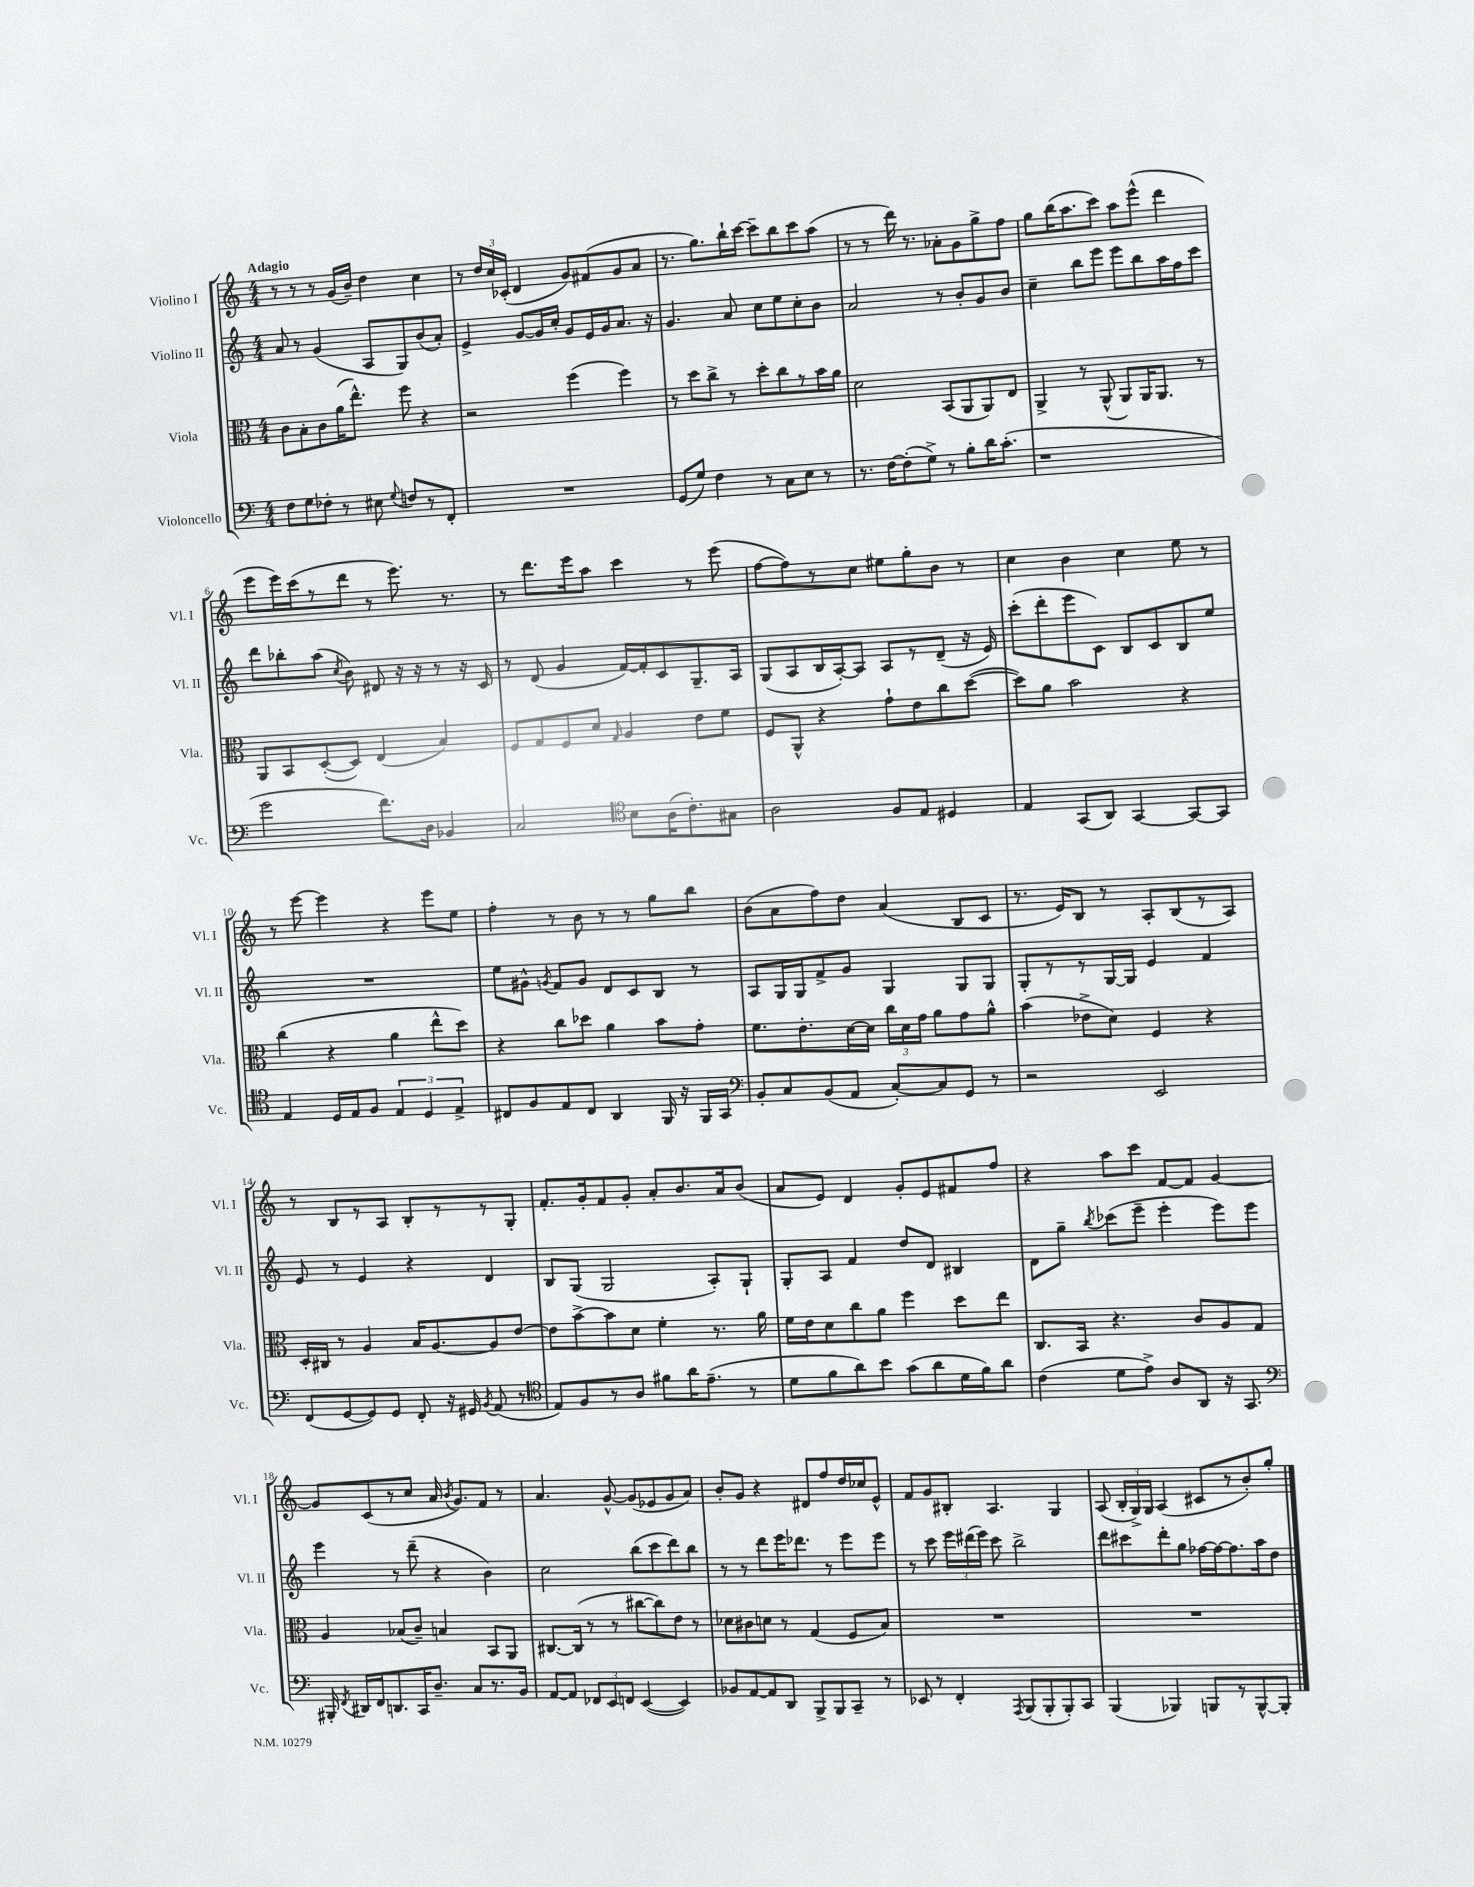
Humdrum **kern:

**kern	**kern	**kern	**kern
*staff4	*staff3	*staff2	*staff1
*clefF4	*clefC3	*clefG2	*clefG2
*k[]	*k[]	*k[]	*k[]
*M4/4	*M4/4	*M4/4	*M4/4
8F	8c	8a	8r
8G	8B'	8r	8r
8F-'	8c	(4g	8r
8r	(16a	.	(16g
.	8.ee^^)	.	16b~)
8E#	.	8A	4dd
8qqG	.	.	.
8F	8ff	8G)	.
8r	4r	(8b	4cc
8FF'	.	8a')	.
=	=	=	=
1r	2r	4e^	8r
.	.	.	24dd
.	.	.	24cc
.	.	.	(24c-'
.	.	[8g	4d
.	.	16g]	.
.	.	16cc'	.
.	(4ff	8g	8g)
.	.	16e	(8f#
.	.	16g	.
.	4ff)	8.a	8g
.	.	.	8a
.	.	16r	.
=	=	=	=
(8GG	8r	4.g	8.r
8G)	8dd	.	.
.	.	.	8.gg)
4F	8cc^	.	.
.	8r	8a	16bb`
.	.	.	[16ccc
8r	8dd'	8cc	8ccc~]
8C	8cc	8ee	8bb
8E	8r	8cc'	8ccc
8r	16b	8b	(8aa
.	16a	.	.
=	=	=	=
8.r	2d	2a	8r
.	.	.	8r
[16F	.	.	.
(8F']	.	.	16ddd)
.	.	.	8.r
8G^)	.	.	.
8r	(8BB	8r	8a-'
8B'	8AA	8b'	8g
16d	8AA)	8g	8gg^
(8.c'	.	.	.
.	8E	8b	8ff
=	=	=	=
1r	4AA^	4cc~	8gg
.	.	.	(16bb
.	.	.	8.aa
.	8r	8bb	.
.	(8AA^^	8eee	8ccc)
.	8AA)	8eee	8aa
.	16AA	8bb	(8eee^^
.	8.AA	.	.
.	.	16aa	4ddd
.	.	16ff	.
.	8r	8ccc	.
=	=	=	=
2g	8AA	8ddd	8eee
.	8BB	8bb-'	16eee)
.	.	.	(16ccc
.	([8D'	(8aa	8r
.	.	8qcc	.
.	8D])	8b)	8ddd
8.f)	(4E	8d#	8r
.	.	16r	8.eee)
16D	.	16r	.
4BB-	4B)	8r	.
.	.	.	8.r
.	.	16r	.
.	.	16c	.
=	=	=	=
2C	8F	8r	8r
.	8G	(8d	8.ddd
.	8F	4g	.
.	.	.	16eee
.	8d	.	8aa
*clefC4	*	*	*
.	16qqG	.	.
8B	4A	[16f)	4ccc
.	.	16f']	.
(16A	.	8c	.
8.c')	.	.	.
.	8e	8.G~	8r
8G#	8f	.	(8eee
.	.	16A	.
=	=	=	=
2A	8F	(8G	[8ff
.	8AA^^	8A	8ff])
.	4r	16B	8r
.	.	[16A')	.
.	.	8A]	8cc
8F	8g`	8A	8ee#
8E	8e	8r	8gg'
4D#	8cc	(8d~	8b
.	([8dd	16r	8r
.	.	16e)	.
=	=	=	=
4E	8dd])	(8ccc'	4cc
.	8a	8ddd'	.
(8GG	2b	8eee	4b
8AA)	.	8c)	.
[4GG	.	8B	4cc
.	.	8c	.
8GG_	4r	8B	8ee
8GG]	.	8ee	8r
=	=	=	=
4E	(4cc	1r	8r
.	.	.	[8eee
16D	4r	.	4eee]
16E	.	.	.
8F	.	.	.
6E	4a	.	4r
6D	.	.	.
.	8ee^^	.	8eee
6E^	.	.	.
.	8dd)	.	8ee
=	=	=	=
8C#	4r	8ee	4ff'
8F	.	8g#^^	.
.	.	8qg	.
8E	8cc	8f	8r
8C#	8dd-	8g	8b
4AA	4a	8d	8r
.	.	8c	8r
16FF	8b	8B	8gg
16r	.	.	.
16FF	8g'	8r	8bb
16GG	.	.	.
=	=	=	=
*clefF4	*	*	*
8BB'	8.f	8A	(8b
8C	.	16G	8a
.	8.e'	16G	.
(8BB	.	8f^	8ff)
8AA	[16d	8g	8dd
.	16d]	.	.
[8C')	24cc	4G	(4a
.	24d	.	.
.	24g	.	.
8C]	8a	.	.
8GG	8g	8G	8B
8r	8a^^	8G	8c
=	=	=	=
2r	(4b	8G'	8.r
.	.	8r	.
.	.	.	16e)
.	8e-^	8r	8B
.	8d)	[16G	8r
.	.	16G]	.
2EE	4F	4e	8A'
.	.	.	(8B
.	4r	4f	8r
.	.	.	8A)
=	=	=	=
(8FF	16D'	8e	8r
.	16C#	.	.
[8GG	8r	8r	8B
8GG])	4A	4e	8r
8GG	.	.	8A
8FF'	16B	4r	8B'
.	[8.A	.	.
16r	.	.	8r
16GG#	.	.	.
8qBB	.	.	.
(8AA	8A]	4d	8r
8r	[8e	.	8G'
=	=	=	=
*clefC4	*	*	*
8E)	8e]	8B	8.f'
8F	[8b^	(8G	.
.	.	.	16g'
8r	8b]	2G	8f
8A	8d	.	8g'
8f#	4f'	.	8a'
16a	.	.	8.b
(8.e~	.	.	.
.	8.r	8A')	.
.	.	.	16a
8r	.	8G`	(8b
.	16a	.	.
=	=	=	=
8d	16f	8G'	8a
.	16e	.	.
8f	8d	8A	8e)
8a)	8cc	4f	4d
8b	8a	.	.
(8g	4ff	8dd	8g'
8a	.	8d	8e
16d	8dd	4B#	8f#
16f)	.	.	.
8a	8ee	.	8ff
=	=	=	=
(4c	8.C	8d	4r
.	.	8gg~	.
.	16BB	.	.
.	.	8qbb	.
8d	4.r	(8ccc-	8aa
8e^)	.	8eee~	8ccc
8A	.	4eee'	[8f
8AA	8c	.	8f]
16r	8A	8eee)	[4g
8.GG	.	.	.
.	8G	8eee	.
=	=	=	=
*clefF4	*	*	*
16BBB#'	4A	4eee	8g]
8qFF	.	.	.
16DD#	.	.	.
16FF	.	.	(8c
8.DD	.	.	.
.	(8B-	8r	8r
16CC	8c~)	(8ddd~	8cc
8.D~	.	.	.
.	4B	4r	16a
.	.	.	8qb
.	.	.	8.g)
8C	.	.	.
8.r	8BB	4b)	8f
.	8AA	.	8r
16BB	.	.	.
=	=	=	=
[8AA	[8.C#	2cc	4.a
8AA]	.	.	.
.	(16C#]	.	.
12FF-	8r	.	.
12EE	.	.	.
.	8r	.	[8g^^
12FF	.	.	.
([4EE	[8cc#	(8bb	(8g]
.	8cc#])	8ccc	8e-
4EE])	8e	8ddd)	8g
.	8r	8bb	8a)
=	=	=	=
8BB-	8d-	8r	8b'
[8AA	8c#	8r	8g
8AA]	8d	8ddd	4r
8DD	8r	16eee	.
.	.	8.ddd-	.
8BBB^	(4G	.	8d#
8BBB	.	8r	8ff
8CC~	8F	8eee	16dd
.	.	.	16cc-
8r	8B)	8eee	8e^^
=	=	=	=
8EE-	1r	8r	8f
8r	.	8ccc	8g
4FF'	.	24eee	8B#'
.	.	(24ddd#	.
.	.	24eee)	.
.	.	8ccc	4.A
8qAAA	.	.	.
(8BBB	.	2bb^	.
8BBB'	.	.	.
8BBB')	.	.	4G
8CC	.	.	.
=	=	=	=
(4BBB	1r	8ddd	(8A
.	.	8ccc#	24B'
.	.	.	24G^)
.	.	.	24G
4BBB-)	.	8ddd'	(4A
.	.	8gg	.
8BBB	.	[16ff-	8c#
.	.	16ff-_	.
8r	.	8.ff-]	8r
[8BBB^^	.	.	8b')
.	.	16aa	.
8BBB']	.	8dd	8gg'
==	==	==	==
*-	*-	*-	*-
